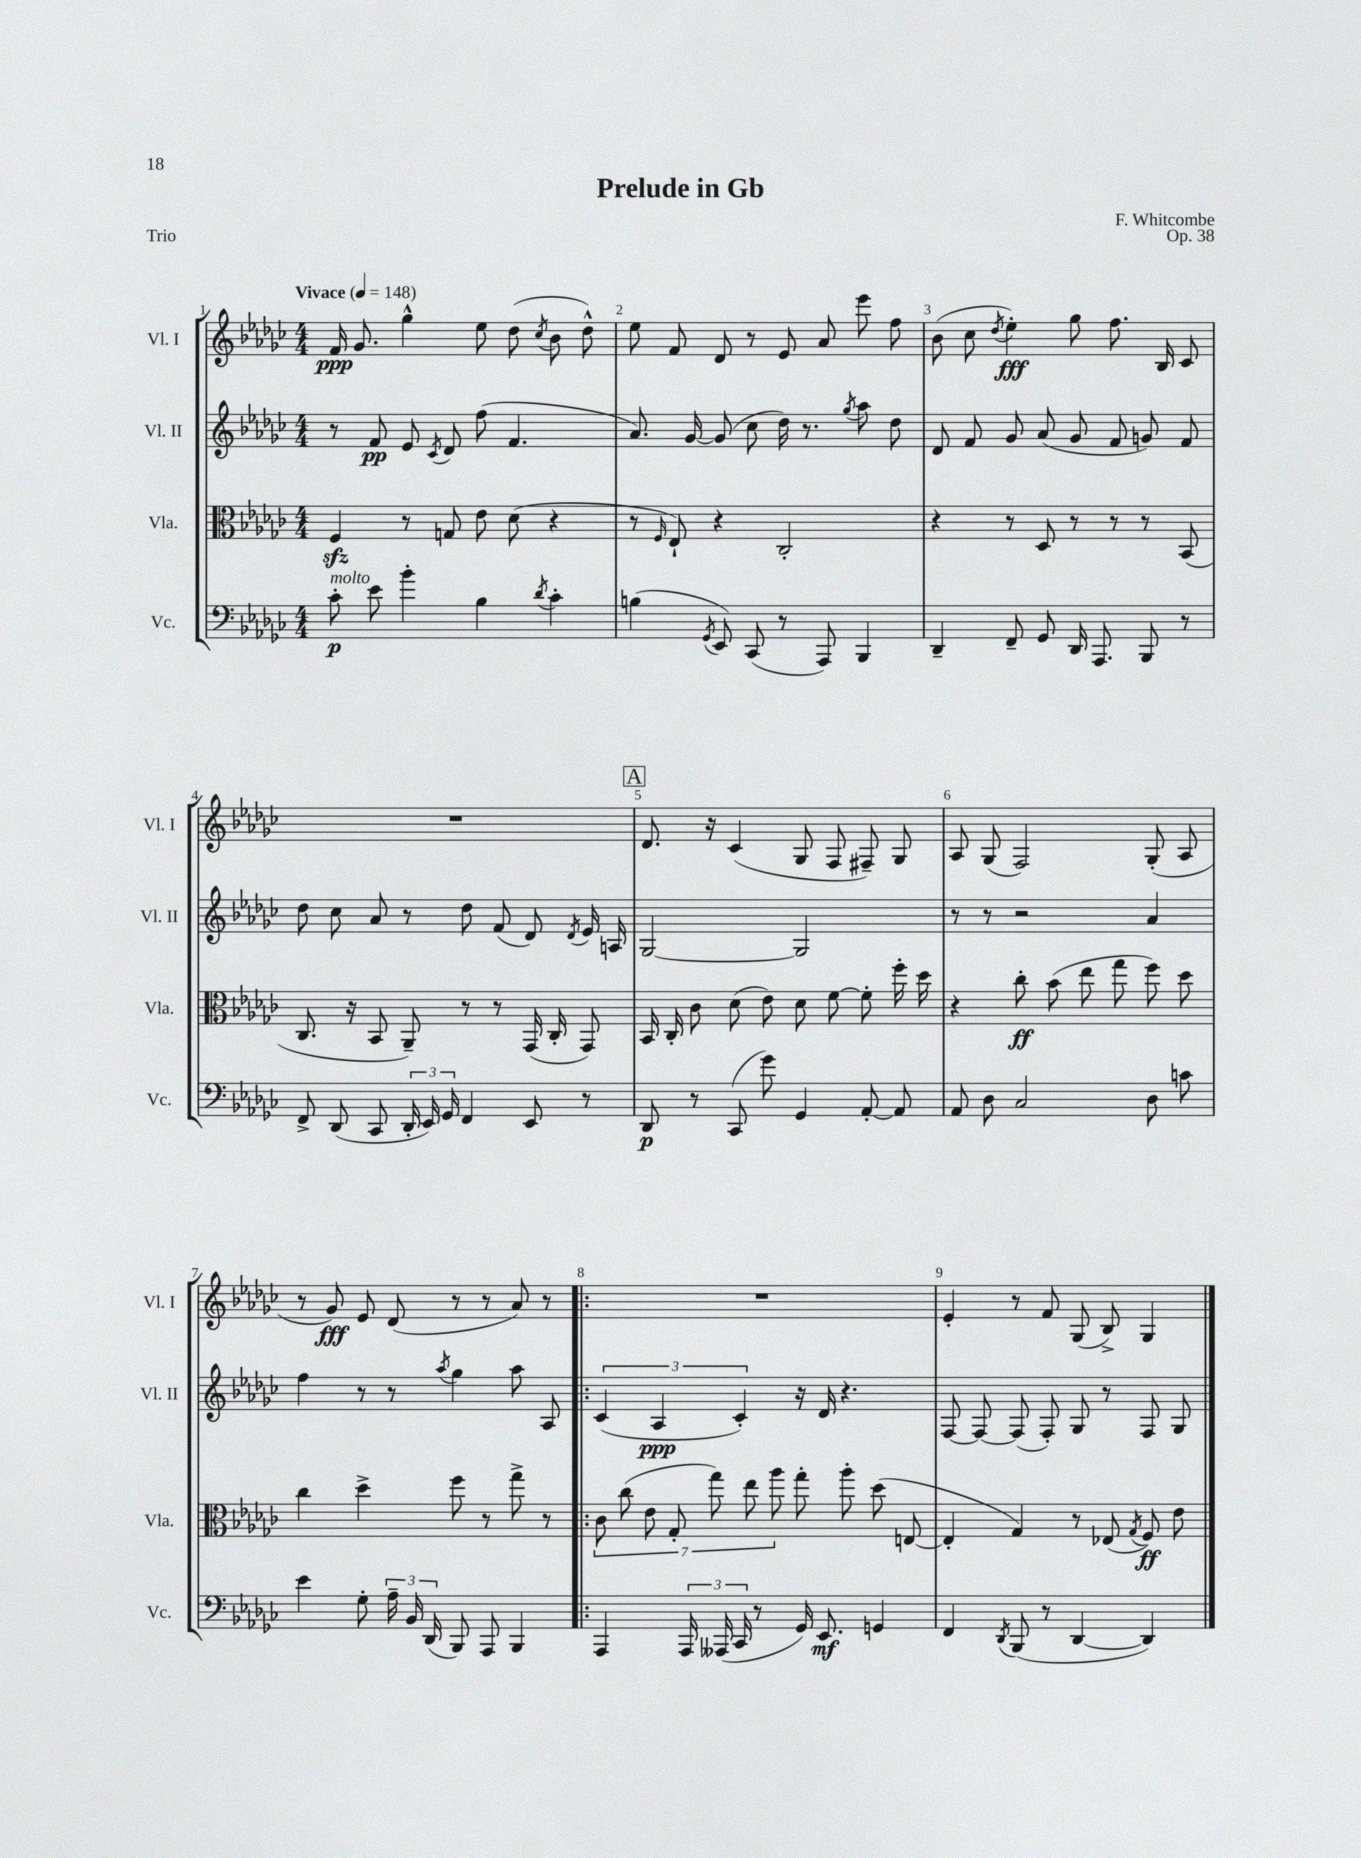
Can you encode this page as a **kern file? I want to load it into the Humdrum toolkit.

**kern	**kern	**kern	**kern
*staff4	*staff3	*staff2	*staff1
*clefF4	*clefC3	*clefG2	*clefG2
*k[b-e-a-d-g-c-]	*k[b-e-a-d-g-c-]	*k[b-e-a-d-g-c-]	*k[b-e-a-d-g-c-]
*M4/4	*M4/4	*M4/4	*M4/4
*MM148	*MM148	*MM148	*MM148
8c-'\	4F/	8r	16f/
.	.	.	8.g-/
8e-\	.	8f/	.
4b-'\	8r	8e-/	4gg-^^\
.	.	8qc-/	.
.	8G/	8d-/	.
4B-\	8e-\	(8ff\	8ee-\
.	(8d-\	4.f/	(8dd-\
8qd-/	.	.	8qcc-/
4c-'\	4r	.	8b-\
.	.	.	8dd-^^\)
=	=	=	=
(4B\	8r	8.a-/)	8ee-\
.	16qqF/	.	.
.	8E-`/)	.	8f/
.	.	[16g-/	.
8qGG-/	.	.	.
8EE-/)	4r	(8g-/]	8d-/
(8CC-/	.	8cc-\	8r
8r	2C-'/	16dd-\)	8e-/
.	.	8.r	.
8AAA-/)	.	.	8a-/
.	.	8qgg-/	.
4BBB-/	.	8aa-\	8eee-\
.	.	8dd-\	8ff\
=	=	=	=
4DD-~/	4r	8d-/	(8b-\
.	.	8f/	8cc-\
.	.	.	8qdd-/
8FF~/	8r	8g-/	4ee-'\)
8GG-/	8D-/	(8a-/	.
16DD-/	8r	8g-/	8gg-\
8.AAA-/	.	.	.
.	8r	8f/	8.ff\
8BBB-/	8r	8g/)	.
.	.	.	16B-/
8r	(8BB-/	8f/	8c-/
=	=	=	=
8FF^/	8.C-/	8dd-\	1r
(8DD-/	.	8cc-\	.
.	16r	.	.
8CC-/	8BB-/	8a-/	.
24DD-'/	8AA-~/)	8r	.
24EE-/)	.	.	.
24GG-/	.	.	.
4FF/	8r	8dd-\	.
.	8r	(8f/	.
8EE-/	(16GG-/	8d-/)	.
.	16C-'/	.	.
.	.	8qd-/	.
8r	8GG-/)	16e-/	.
.	.	16A/	.
=	=	=	=
8DD-/	16BB-/	[2G-/	8.d-/
.	16C-'/	.	.
8r	8c-\	.	.
.	.	.	16r
(8CC-/	(8d-\	.	(4c-/
8g-\)	8e-\)	.	.
4GG-/	8d-\	2G-/]	8G-/
.	[8f\	.	8F/
[8AA-'/	8f'\]	.	8F#~/)
8AA-/]	16ff'\	.	8G-/
.	16dd-\	.	.
=	=	=	=
8AA-/	4r	8r	8A-/
8D-\	.	8r	(8G-/
2C-/	8cc-'\	2r	2F/)
.	(8b-\	.	.
.	8ee-\	.	.
.	8gg-\	.	.
8D-\	8ff\)	4a-/	(8G-'/
8c\	8dd-\	.	8A-/
=	=	=	=
4e-\	4cc-\	4ff\	8r
.	.	.	8g-/)
8G-'\	4dd-^\	8r	8e-/
24A-~\	.	8r	(8d-/
24BB-/	.	.	.
(24DD-/	.	.	.
.	.	8qaa-/	.
8BBB-/)	8ff\	4gg-\	8r
8AAA-/	8r	.	8r
4BBB-/	8gg-^\	8aa-\	8a-/)
.	8r	8A-/	8r
=!|:	=!|:	=!|:	=!|:
4AAA-/	14c-\	(6c-/	1r
.	(14cc-\	.	.
.	14e-\	.	.
.	.	6A-/	.
.	14G-'/	.	.
24AAA-/	.	.	.
.	14gg-\)	.	.
(24AAA--/	.	.	.
24CC-/	.	6c-'/)	.
.	14ee-\	.	.
8r	.	.	.
.	14aa-\	.	.
16GG-/)	8gg-'\	16r	.
8.EE-/	.	16d-/	.
.	8aa-'\	4.r	.
4GG/	(8dd-\	.	.
.	[8E/	.	.
=	=	=	=
4FF/	4E'/]	[8F/	4e-'/
.	.	8F/_	.
8qDD-/	.	.	.
(8BBB-/	4G-/)	(8F/]	8r
8r	.	8F'/)	8f/
[4DD-/	8r	8G-/	(8G-/
.	(8E-/	8r	8B-^/)
.	8qG-/	.	.
4DD-/])	8F/)	8F/	4G-/
.	8e-\	8G-/	.
==	==	==	==
*-	*-	*-	*-
